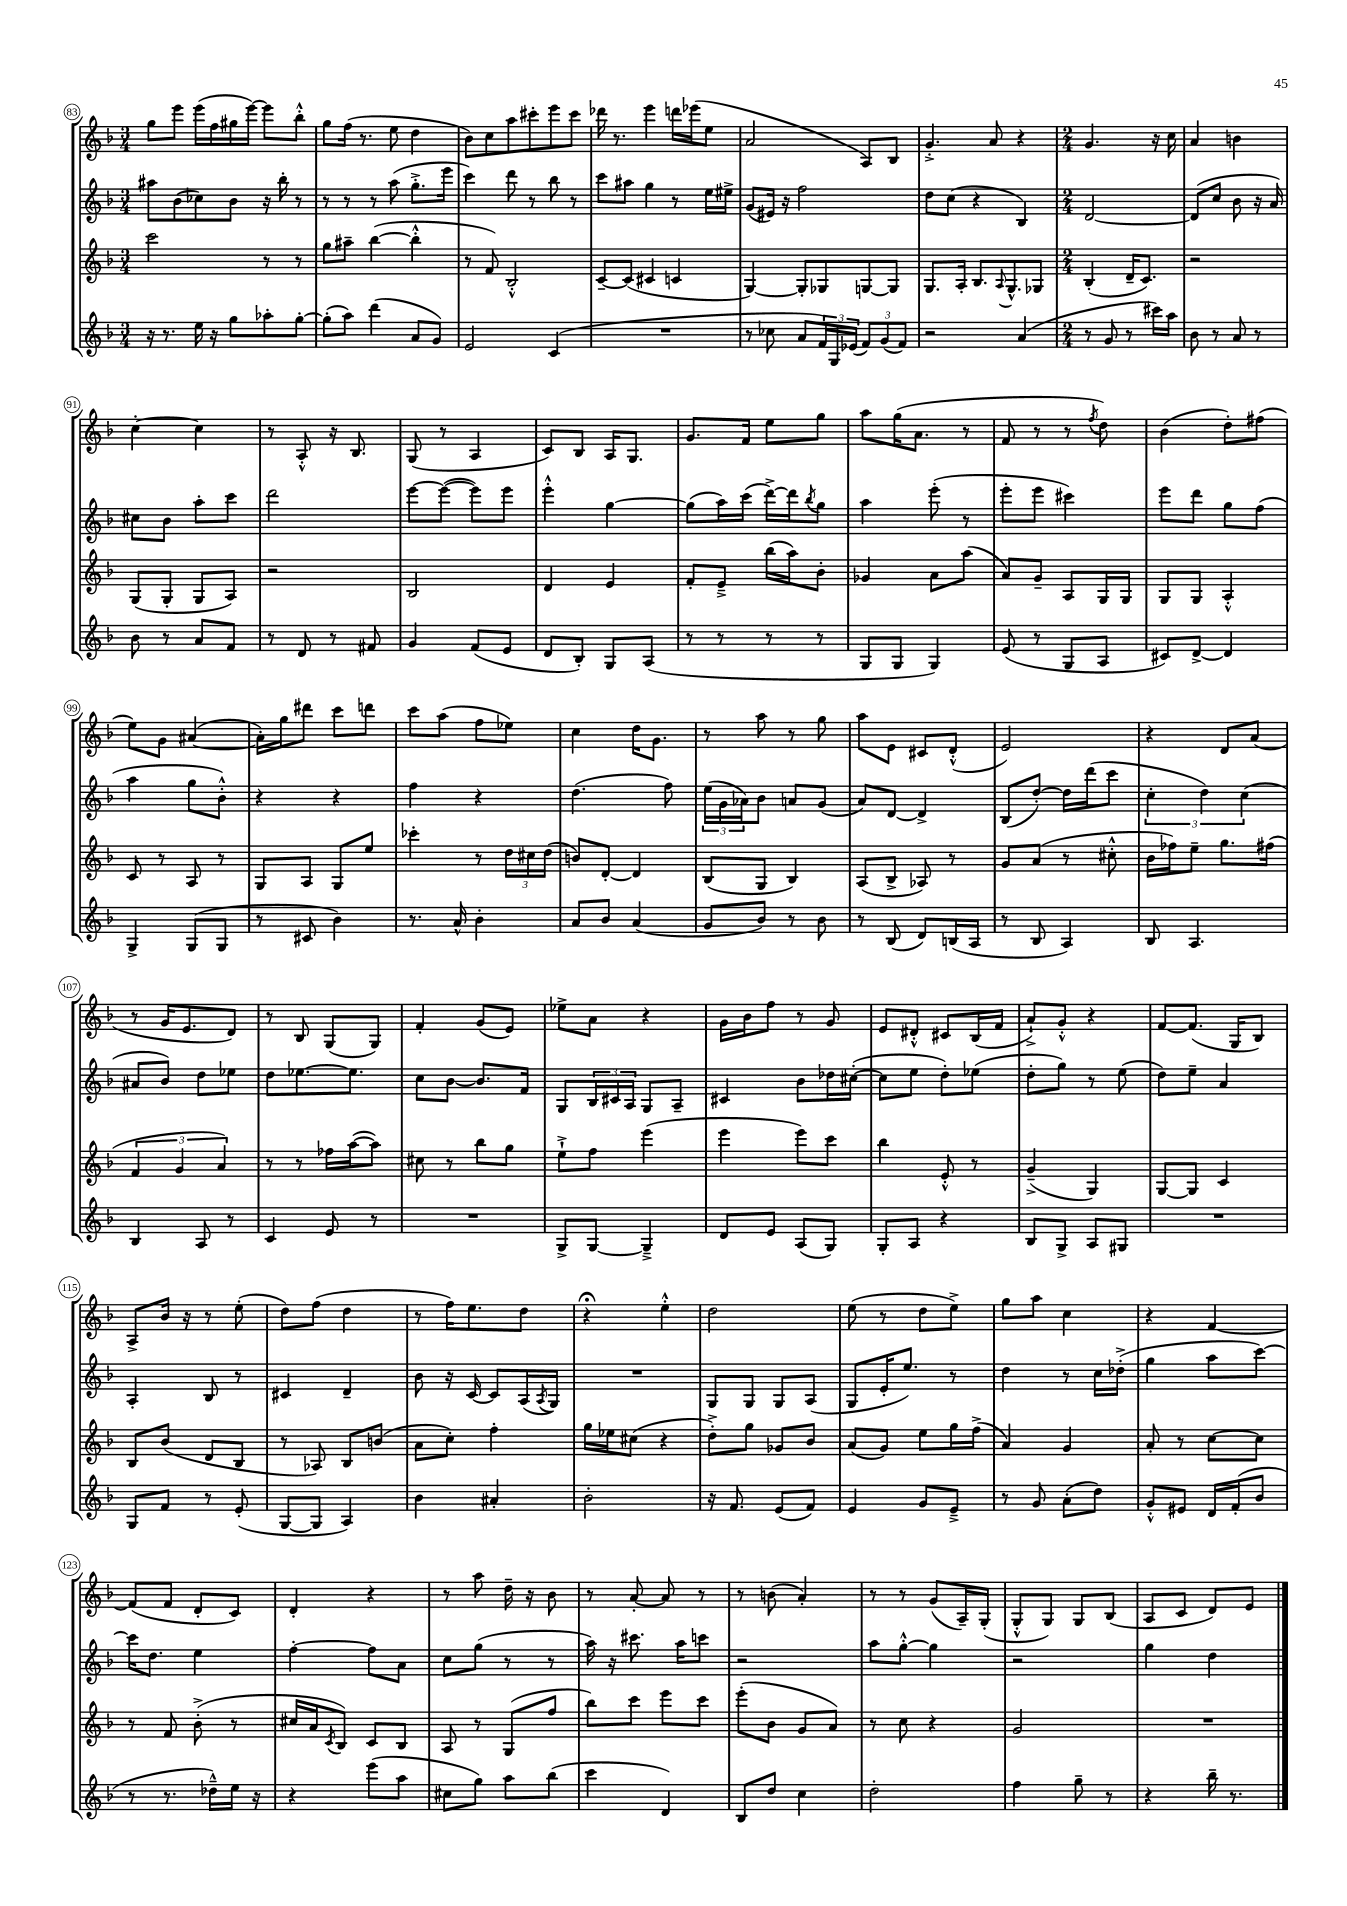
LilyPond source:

<<
\new StaffGroup <<
\new Staff = "s0" {
    \clef treble \key f \major \numericTimeSignature \time 3/4
    g''8 e'''8 e'''16( f''16 gis''16 e'''16~) e'''8 bes''8-.-^ |
    g''8 f''16( r8. e''8 d''4 |
    bes'8) c''8 a''8 cis'''8-. e'''8 cis'''8 |
    des'''16 r8. e'''4 d'''16 ees'''16( e''8 |
    a'2 a8) bes8 |
    g'4.-.-> a'8 r4 |
    \numericTimeSignature \time 2/4 g'4. r16 c''16 |
    a'4 b'4 |
    c''4~-. c''4 |
    r8 a8-.-^ r16 bes8. |
    g8( r8 a4 |
    c'8) bes8 a16 g8. |
    g'8. f'16 e''8 g''8 |
    a''8 g''16( a'8. r8 |
    f'8 r8 r8 \acciaccatura { f''8 } d''8) |
    bes'4( d''8-.) fis''8( |
    e''8) g'8 ais'4~( |
    ais'16-.) g''16 dis'''8 c'''8 d'''8 |
    c'''8 a''8( f''8 ees''8) |
    c''4 d''16 g'8. |
    r8 a''8 r8 g''8 |
    a''8 e'8 cis'8 d'8-.-^( |
    e'2) |
    r4 d'8 a'8( |
    r8 g'16 e'8. d'8) |
    r8 bes8 g8( g8) |
    f'4-. g'8( e'8) |
    ees''8-> a'8 r4 |
    g'16 bes'16 f''8 r8 g'8 |
    e'8 dis'8-.-^ cis'8 bes16( f'16 |
    a'8-!->) g'8-.-^ r4 |
    f'8~ f'8.( g16 bes8) |
    a8-> bes'16 r16 r8 e''8-.( |
    d''8) f''8( d''4 |
    r8 f''16) e''8. d''8 |
    r4\fermata e''4-.-^ |
    d''2 |
    e''8( r8 d''8 e''8->) |
    g''8 a''8 c''4 |
    r4 f'4~ |
    f'8( f'8 d'8-. c'8) |
    d'4-. r4 |
    r8 a''8 d''16-- r16 bes'8 |
    r8 a'8~-. a'8 r8 |
    r8 b'8( a'4-.) |
    r8 r8 g'8( a16--) g16-.( |
    g8-.-^ g8) g8 bes8( |
    a8 c'8 d'8) e'8 \bar "|." |
}
\new Staff = "s1" {
    \clef treble \key f \major \numericTimeSignature \time 3/4
    ais''8 bes'8( ces''8) bes'8 r16 bes''16-. r8 |
    r8 r8 r8 a''8( g''8.-.-> e'''16 |
    c'''4) d'''8 r8 bes''8 r8 |
    c'''8 ais''8 g''4 r8 e''16 eis''16-> |
    g'8( eis'16) r16 f''2 |
    d''8 c''8( r4 bes4) |
    \numericTimeSignature \time 2/4 d'2~ |
    d'8( c''8 bes'8 r16 a'16) |
    cis''8 bes'8 a''8-. c'''8 |
    d'''2 |
    e'''8~ e'''8~( e'''8) e'''8 |
    e'''4-.-^ g''4~ |
    g''8( a''16) c'''16( d'''16~->) d'''16 \acciaccatura { bes''8 } g''8 |
    a''4 e'''8-.( r8 |
    e'''8-. e'''8 cis'''4) |
    e'''8 d'''8 g''8 f''8( |
    a''4 g''8 bes'8-.-^) |
    r4 r4 |
    f''4 r4 |
    d''4.( f''8) |
    \tuplet 3/2 { e''16( g'16 aes'16) } bes'8 a'8 g'8( |
    a'8) d'8~ d'4-> |
    bes8( d''8~-.) d''16 d'''16( c'''8 |
    \tuplet 3/2 { c''4-. d''4) c''4( } |
    ais'8 bes'8) d''8 ees''8 |
    d''8 ees''8.~ ees''8. |
    c''8 bes'8~ bes'8. f'16 |
    g8 \tuplet 3/2 { bes16 cis'16 a16 } g8 a8-- |
    cis'4 bes'8 des''16 cis''16~-.( |
    cis''8 e''8 d''8-.) ees''8( |
    d''8-. g''8) r8 e''8( |
    d''8) e''8-- a'4 |
    a4-. bes8 r8 |
    cis'4 d'4-- |
    bes'8 r16 c'16~ c'8 a16( \acciaccatura { a8 } g16) |
    R2 |
    g8 g8 g8 a8( |
    g8 e'16-. e''8.) r8 |
    d''4 r8 c''16 des''16-.->( |
    g''4 a''8 c'''8~) |
    c'''16 d''8. e''4 |
    f''4~-. f''8 a'8 |
    c''8 g''8( r8 r8 |
    a''16) r16 cis'''8. a''16 c'''8 |
    r2 |
    a''8 g''8~-.-^ g''4 |
    r2 |
    g''4 d''4 \bar "|." |
}
\new Staff = "s2" {
    \clef treble \key f \major \numericTimeSignature \time 3/4
    c'''2 r8 r8 |
    g''8 ais''8-- bes''4~( bes''4-.-^ |
    r8 f'8) bes2-.-^ |
    c'8~-- c'8( cis'4 c'4 |
    g4~) g8-. ges8 g8~ g8 |
    g8. a16-. bes8. \appoggiatura { a8 } g8.-^ ges8 |
    \numericTimeSignature \time 2/4 bes4-.( d'16-- c'8.) |
    r2 |
    g8( g8-. g8 a8) |
    r2 |
    bes2 |
    d'4 e'4 |
    f'8-. e'8---> bes''16( a''16) bes'8-. |
    ges'4 a'8 a''8( |
    a'8) g'8-- a8 g16 g16 |
    g8 g8 a4-.-^ |
    c'8 r8 a8 r8 |
    g8 a8 g8 e''8 |
    ces'''4-. r8 \tuplet 3/2 { d''16 cis''16 d''16( } |
    b'8) d'8~-. d'4 |
    bes8( g8 bes4) |
    a8( bes8-> aes8) r8 |
    g'8 a'8( r8 cis''8-.-^ |
    bes'16 fes''16) e''8-- g''8. fis''16( |
    \tuplet 3/2 { f'4 g'4 a'4) } |
    r8 r8 fes''16 a''16~( a''8) |
    cis''8 r8 bes''8 g''8 |
    e''8-!-> f''8 e'''4( |
    e'''4 e'''8) c'''8 |
    bes''4 e'8-.-^ r8 |
    g'4--->( g4) |
    g8~ g8 c'4 |
    bes8 bes'8( d'8 bes8 |
    r8 aes8) bes8 b'8( |
    a'8 c''8-.) f''4-. |
    g''16 ees''16 cis''8( r4 |
    d''8-.->) g''8 ges'8 bes'8 |
    a'8( g'8) e''8 g''16 f''16->( |
    a'4) g'4 |
    a'8-. r8 c''8~ c''8 |
    r8 f'8 bes'8-.->( r8 |
    cis''16 a'16 \acciaccatura { c'8 } bes8) c'8 bes8 |
    a8 r8 g8( f''8 |
    bes''8) c'''8 e'''8 c'''8 |
    e'''8-.( bes'8 g'8 a'8) |
    r8 c''8 r4 |
    g'2 |
    R2 \bar "|." |
}
\new Staff = "s3" {
    \clef treble \key f \major \numericTimeSignature \time 3/4
    r16 r8. e''16 r16 g''8 aes''8-. g''8~-. |
    g''8-.( a''8) d'''4( a'8 g'8) |
    e'2 c'4( |
    R2. |
    r8 ces''8 a'8 \tuplet 3/2 { f'16) g16 ees'16( } \tuplet 3/2 { f'8) g'8( f'8) } |
    r2 a'4( |
    \numericTimeSignature \time 2/4 r8 g'8 r8 cis'''16) a''16 |
    bes'8 r8 a'8 r8 |
    bes'8 r8 a'8 f'8 |
    r8 d'8 r8 fis'8 |
    g'4 f'8( e'8 |
    d'8 bes8-.) g8 a8( |
    r8 r8 r8 r8 |
    g8 g8 g4) |
    e'8( r8 g8 a8 |
    cis'8) d'8~-> d'4 |
    g4-> g8( g8 |
    r8 cis'8 bes'4) |
    r8. a'16-^ bes'4-. |
    a'8 bes'8 a'4( |
    g'8 bes'8) r8 bes'8 |
    r8 bes8( d'8) b16( a16 |
    r8 bes8 a4) |
    bes8 a4. |
    bes4 a8 r8 |
    c'4 e'8 r8 |
    R2 |
    g8-> g8~ g4---> |
    d'8 e'8 a8( g8) |
    g8-. a8 r4 |
    bes8 g8-> a8 gis8 |
    R2 |
    g8 f'8 r8 e'8-.( |
    g8~ g8 a4) |
    bes'4 ais'4-. |
    bes'2-. |
    r16 f'8. e'8( f'8) |
    e'4 g'8 e'8---> |
    r8 g'8 a'8-.( d''8) |
    g'8-.-^ eis'8 d'16 f'16-.( bes'8 |
    r8 r8. des''16---^) e''16 r16 |
    r4 e'''8( a''8 |
    cis''8 g''8) a''8 bes''8( |
    c'''4 d'4) |
    bes8 d''8 c''4 |
    d''2-. |
    f''4 g''8-- r8 |
    r4 bes''16-- r8. \bar "|." |
}
>>
>>
\layout { \context { \Score currentBarNumber = #83 \override BarNumber.stencil = #(make-stencil-circler 0.1 0.3 ly:text-interface::print) } }
